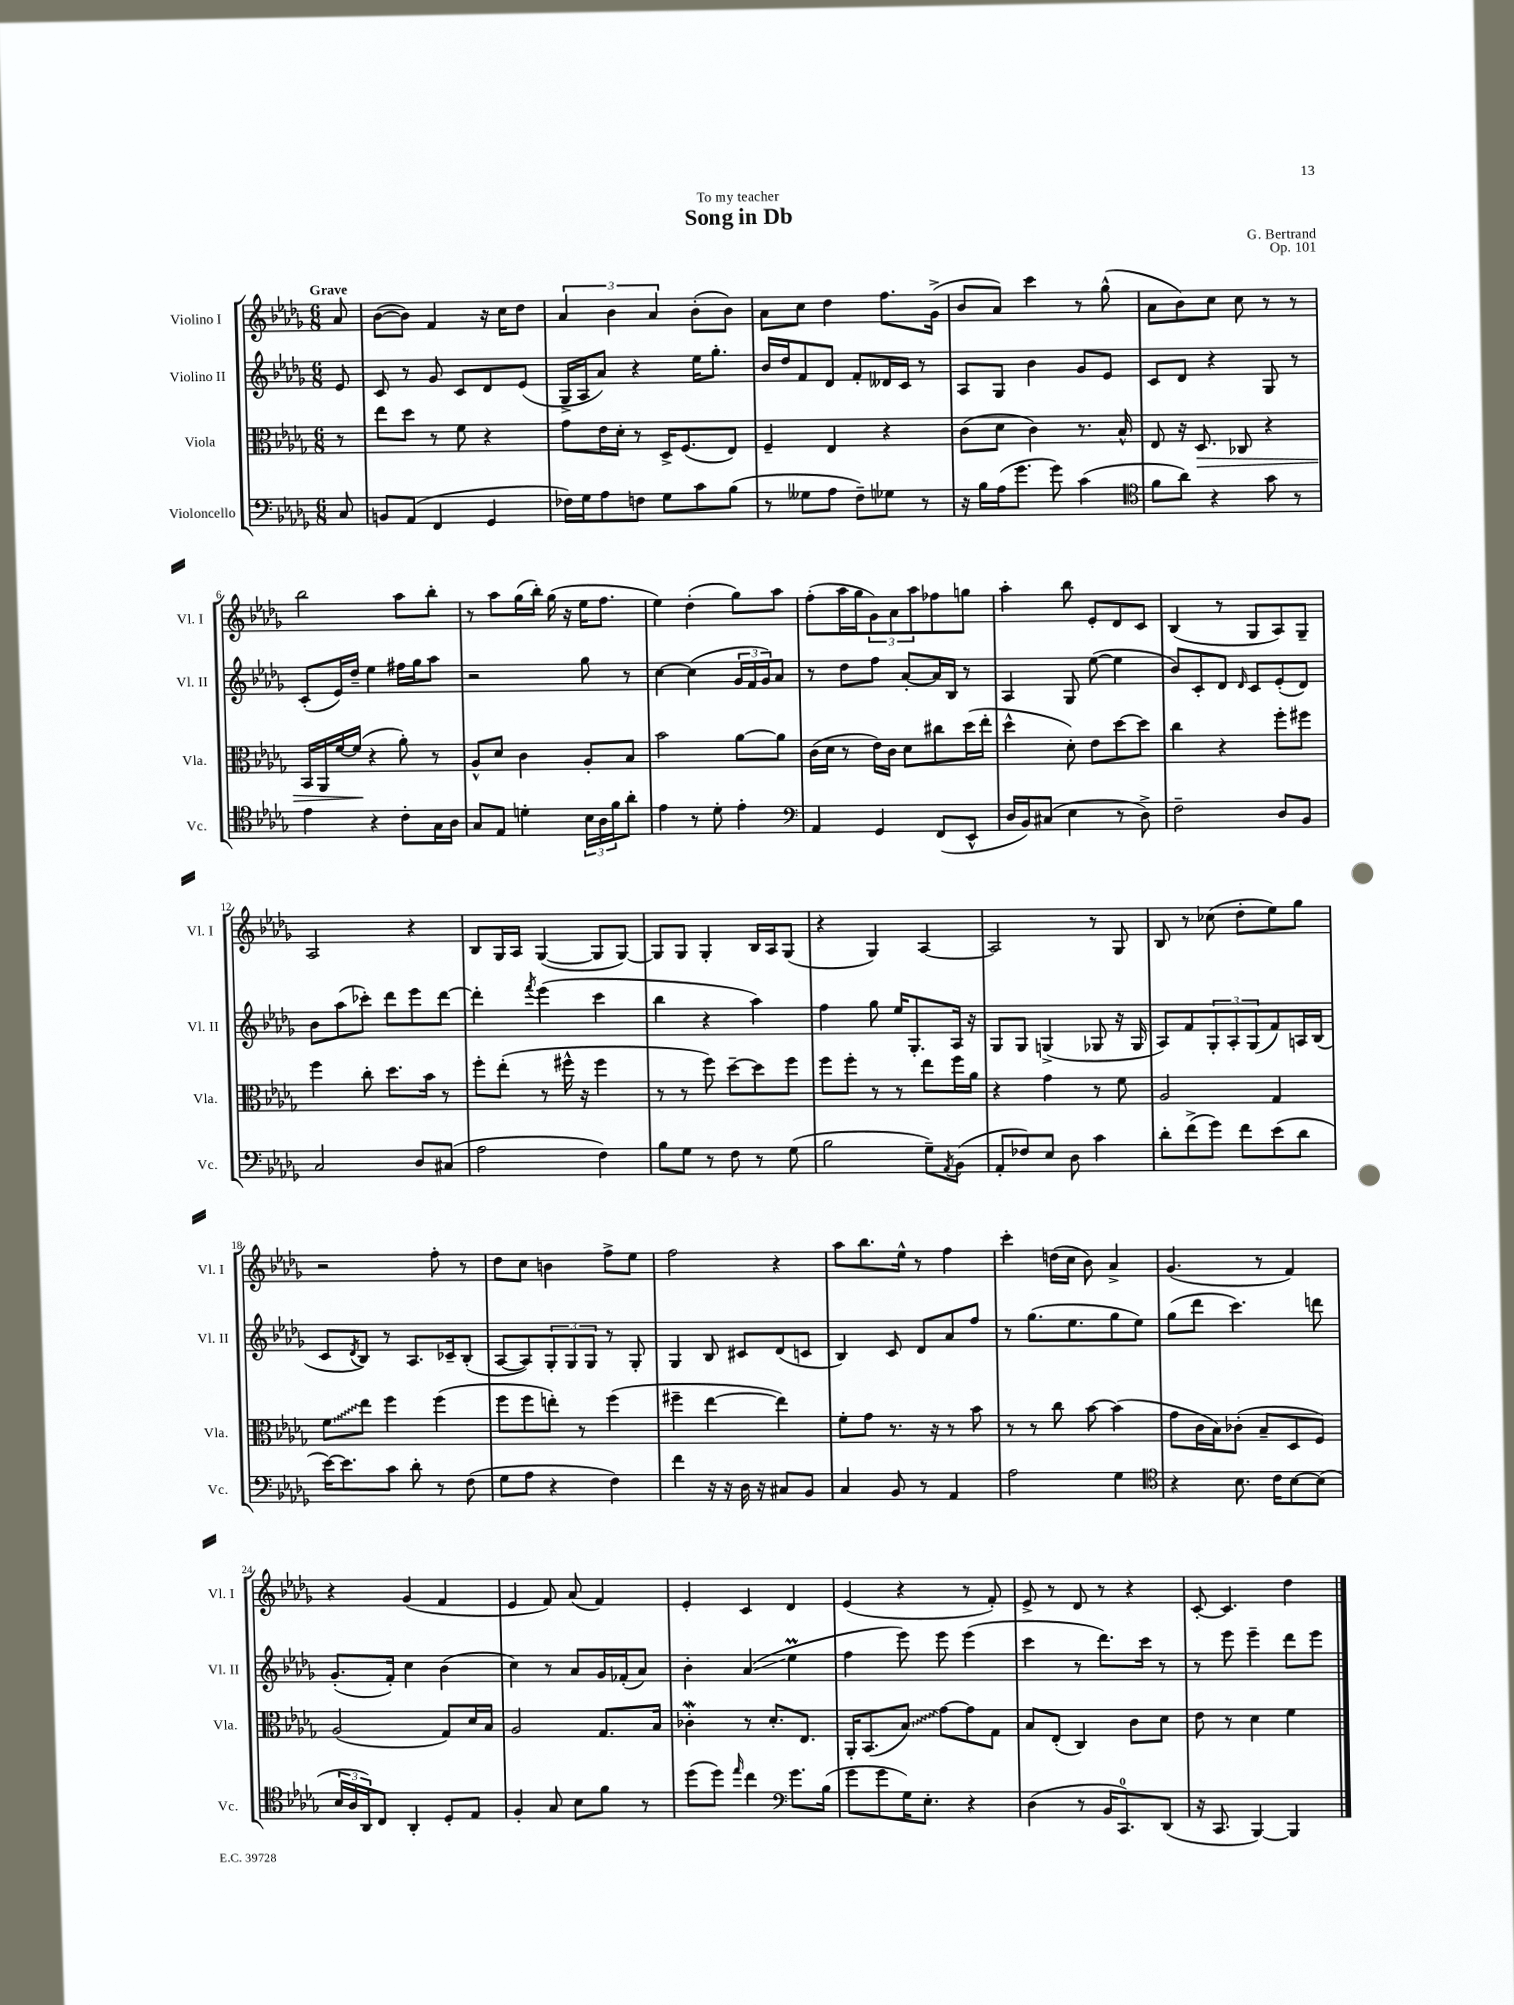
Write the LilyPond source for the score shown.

\header { title = "Song in Db" composer = "G. Bertrand" dedication = "To my teacher" opus = "Op. 101" }
<<
\new StaffGroup <<
\new Staff = "s0" \with { instrumentName = "Violino I" shortInstrumentName = "Vl. I" } {
    \clef treble \key des \major \numericTimeSignature \time 6/8 \partial 8 \tempo "Grave"
    aes'8 |
    bes'8~( bes'8) f'4 r16 c''16 des''8 |
    \tuplet 3/2 { aes'4 bes'4 aes'4 } bes'8-.( bes'8) |
    aes'8 c''8 des''4 f''8. ges'16->( |
    bes'8 aes'8) c'''4 r8 ges''8-^( |
    aes'8 bes'8) c''8 c''8 r8 r8 |
    bes''2 aes''8 bes''8-. |
    r8 aes''8 ges''16( bes''16-.) ges''16( r16 ees''16 f''8. |
    ees''4) des''4-.( ges''8) aes''8 |
    f''8-.( aes''16 ges''16 \tuplet 3/2 { ges'8) aes'8 aes''8 } fes''8 g''8 |
    aes''4-. bes''8 ees'8-. des'8 c'8 |
    bes4( r8 ges8 aes8) ges8-- |
    aes2 r4 |
    bes8 ges16 aes16 ges4~( ges8 ges8~) |
    ges8 ges8 ges4-. bes16 aes16 ges8( |
    r4 ges4) aes4~ |
    aes2 r8 ges8 |
    bes8 r8 ces''8( des''8-. ees''8) ges''8 |
    r2 f''8-. r8 |
    des''8 c''8 b'4 f''8-> ees''8 |
    f''2 r4 |
    aes''8 bes''8. ees''16-^ r8 f''4 |
    c'''4-. d''16( c''16 bes'8) aes'4-> |
    ges'4.( r8 f'4) |
    r4 ges'4( f'4 |
    ees'4 f'8) aes'8( f'4) |
    ees'4-. c'4 des'4 |
    ees'4( r4 r8 f'8-.) |
    ees'8-> r8 des'8 r8 r4 |
    c'8~-. c'4. des''4 \bar "|." |
}
\new Staff = "s1" \with { instrumentName = "Violino II" shortInstrumentName = "Vl. II" } {
    \clef treble \key des \major \numericTimeSignature \time 6/8 \partial 8
    ees'8 |
    c'8 r8 ges'8 c'8 des'8 ees'8( |
    ges16-> aes16 aes'8) r4 ees''16 ges''8.-. |
    bes'16 des''16 f'8 des'8 f'8-. deses'16 c'16 r8 |
    aes8 ges8 bes'4 ges'8 ees'8 |
    c'8 des'8 r4 ges8 r8 |
    c'8-.( ees'16) des''16-- ees''4 fis''16 ges''16 aes''8 |
    r2 ges''8 r8 |
    c''4~ c''4( \tuplet 3/2 { ges'16 f'16 ges'16) } aes'8 |
    r8 des''8 f''8 aes'8~-. aes'16 bes16 r8 |
    aes4 ges8 ees''8~( ees''4 |
    bes'8) c'8-. des'8 \grace { des'16 } c'8 ees'8-.( des'8) |
    bes'8 aes''8( ces'''8-.) des'''8 ees'''8 des'''8~ |
    des'''4-. \acciaccatura { f'''8 } ees'''4( c'''4 |
    bes''4 r4 aes''4) |
    f''4 ges''8 ees''16 ges8.-. aes16 r16 |
    ges8 ges8 g4->( ges8 r16 ges16 |
    aes8) f'8 \tuplet 3/2 { ges8-. aes8-. ges8( } f'8) a16 bes16( |
    c'8 \acciaccatura { des'8 } bes8) r8 aes8. ces'16-- bes8-.( |
    aes8~ aes8) \tuplet 3/2 { ges8-. ges8 ges8 } r8 ges8-. |
    ges4 bes8 cis'8 des'8( c'8 |
    bes4) c'8 des'8 aes'8 f''8 |
    r8 ges''8.( ees''8. ges''8 ees''8) |
    ges''8( des'''8 c'''4.) d'''8 |
    ges'8.-.( f'16-.) c''4 bes'4( |
    c''4) r8 aes'8 ges'16 fes'16-.( aes'8) |
    bes'4-. aes'4\glissando( ees''4\prall |
    f''4 ees'''8) ees'''8 ees'''4( |
    c'''4 r8 des'''8.) c'''16 r8 |
    r8 ees'''8 ees'''4-- des'''8 ees'''8 \bar "|." |
}
\new Staff = "s2" \with { instrumentName = "Viola" shortInstrumentName = "Vla." } {
    \clef alto \key des \major \numericTimeSignature \time 6/8 \partial 8
    r8 |
    ees''8 des''8 r8 f'8 r4 |
    ges'8 ees'16 des'16-. r8 des16-> f8.( ees8) |
    f4-- ees4 r4 |
    c'8( des'8 c'4) r8. bes16-^ |
    ees8 r16 des8.\> ces8 r4 |
    bes,16 aes,16 f'16~ f'16\!( r4 aes'8-.) r8 |
    aes8-^ des'8 c'4 aes8-. bes8 |
    bes'2 aes'8~ aes'8 |
    c'16( des'16 r8 ees'16) c'16 des'8 cis''8 des''16( ees''16-. |
    des''4-^ des'8-.) ees'8 des''8~ des''8 |
    c''4 r4 f''8-. fis''8 |
    f''4 c''8-. des''8. bes'16 r8 |
    f''8-. ees''8-.( r8 fis''16-^ r16 fis''4 |
    r8 r8 f''8) des''8~-- des''8 f''8 |
    f''8 f''8-. r8 r8 ees''8 f''16 aes'16 |
    r4 ges'4 r8 f'8 |
    aes2 ges4 |
    \once \override Glissando.style = #'zigzag f'8\glissando ees''8 f''4 f''4( |
    f''8 f''8 e''8-.) r8 f''4( |
    fis''4-- ees''4~ ees''4) |
    f'8-. ges'8 r8. r16 r8 bes'8 |
    r8 r8 c''8 bes'8~ bes'4( |
    ges'8 c'16 bes16) ces'8-.( bes8-- des8 f8) |
    aes2( ges8) des'16 bes16 |
    aes2 ges8. bes16 |
    ces'4-.\mordent r8 des'8.-. ees8. |
    aes,16-. bes,8.( \once \override Glissando.style = #'zigzag bes8\glissando) ges'8~ ges'8 ges8 |
    bes8 ees8-.( c4) c'8 des'8 |
    ees'8 r8 des'4 f'4 \bar "|." |
}
\new Staff = "s3" \with { instrumentName = "Violoncello" shortInstrumentName = "Vc." } {
    \clef bass \key des \major \numericTimeSignature \time 6/8 \partial 8
    c8 |
    b,8 aes,8( f,4 ges,4 |
    fes16) ges16 aes8 f8 ges8 c'8 bes8( |
    r8 geses8 aes8 f8--) ges8 r8 |
    r16 bes16 aes16( ges'8. ges'8) c'4( |
    \clef tenor f'8 aes'8) r4 ges'8 r8 |
    ees'4 r4 c'8-. ges16 aes16 |
    ges8 ees8 d'4-. \tuplet 3/2 { bes16 aes16 f'16 } aes'8-. |
    ees'4 r8 des'8-. ees'4-. |
    \clef bass aes,4 ges,4 f,8( ees,8-^ |
    des16 bes,16) cis8( ees4 r8 des8->) |
    f2-- des8 bes,8 |
    c2 des8 cis8( |
    aes2 f4) |
    bes8 ges8 r8 f8 r8 ges8( |
    bes2 ges8--) \acciaccatura { aes,8 } bes,8( |
    aes,8-. fes8) ees8 des8 c'4 |
    des'8-. f'8->( ges'8) f'8 ees'8( des'8 |
    ees'16~) ees'8. c'8 des'8-. r8 f8( |
    ges8 aes8 r4 f4) |
    f'4 r16 r16 des16 r16 cis8 bes,8 |
    c4 bes,8 r8 aes,4 |
    aes2 ges4 |
    \clef tenor r4 bes8. c'16 bes8~ bes8( |
    \tuplet 3/2 { bes16 aes16 aes,16) } c8 aes,4-. des8-. ees8 |
    f4-. ges8 bes8 f'8 r8 |
    des''8( des''8) \grace { ees''16 } c''4 \clef bass ges'8. bes16( |
    ges'8 ges'8 ges16) ees8.-. r4 |
    des4( r8 bes,16 c,8.-0) des,8( |
    r16 c,8. bes,,4~) bes,,4 \bar "|." |
}
>>
>>
